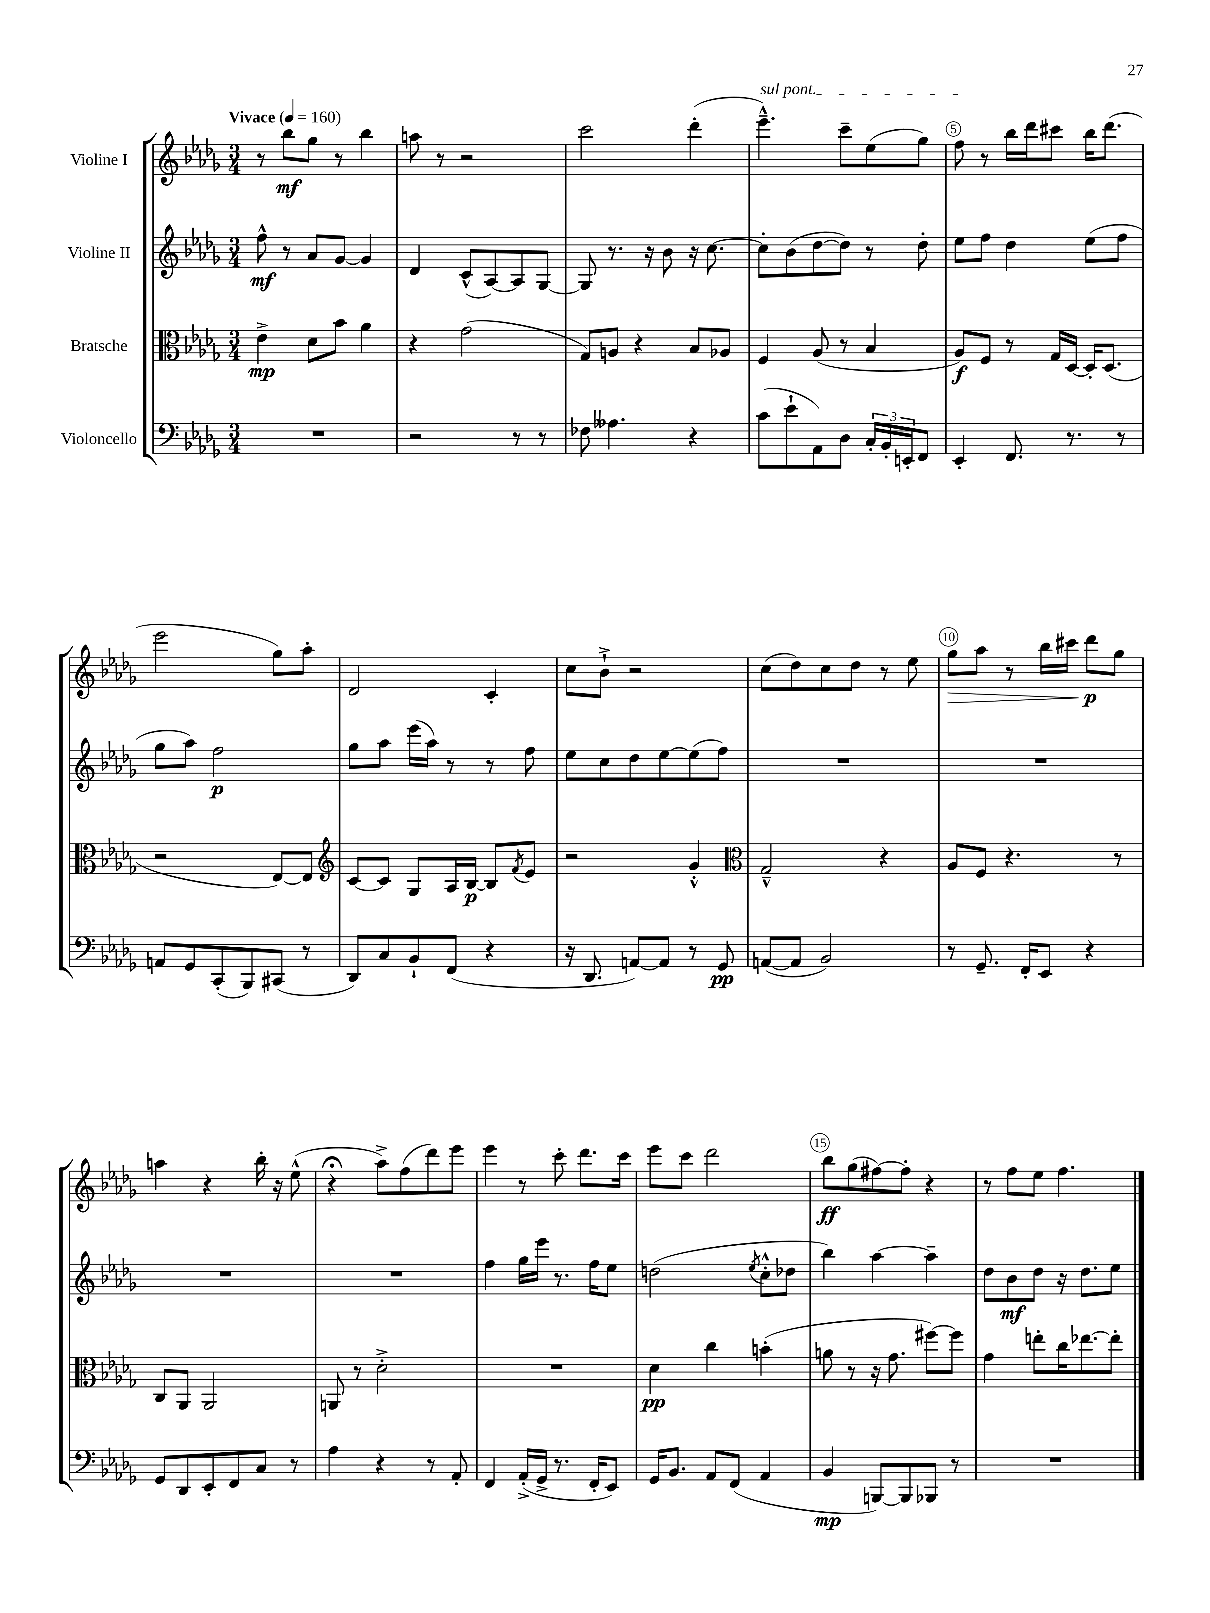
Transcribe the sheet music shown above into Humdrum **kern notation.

**kern	**kern	**kern	**kern
*staff4	*staff3	*staff2	*staff1
*clefF4	*clefC3	*clefG2	*clefG2
*k[b-e-a-d-g-]	*k[b-e-a-d-g-]	*k[b-e-a-d-g-]	*k[b-e-a-d-g-]
*M3/4	*M3/4	*M3/4	*M3/4
*MM160	*MM160	*MM160	*MM160
2.r	4e-^	8ff^^	8r
.	.	8r	8bb-
.	8d-	8a-	8gg-
.	8b-	[8g-	8r
.	4a-	4g-]	4bb-
=	=	=	=
2r	4r	4d-	8aa
.	.	.	8r
.	(2g-	(8c^^	2r
.	.	[8A-)	.
8r	.	8A-]	.
8r	.	[8G-	.
=	=	=	=
8F-	8G-)	8G-]	2ccc
4.A--	8A	8.r	.
.	4r	.	.
.	.	16r	.
.	.	8b-	.
4r	8B-	16r	(4ddd-'
.	.	[8.cc	.
.	8A-	.	.
=	=	=	=
(8c	4F	8cc']	4.eee-~^^)
8e-`	.	(8b-	.
8AA-)	(8A-	[8dd-	.
8D-	8r	8dd-])	8ccc~
24C'	4B-	8r	(8ee-
24BB-'	.	.	.
24EE'	.	.	.
8FF	.	8dd-'	8gg-)
=	=	=	=
4EE-'	8A-)	8ee-	8ff
.	8F	8ff	8r
8.FF	8r	4dd-	16bb-
.	.	.	16ddd-
.	16G-	.	8ccc#
8.r	[16D-	.	.
.	16D-']	(8ee-	16bb-
.	(8.D-	.	(8.ddd-
8r	.	8ff	.
=	=	=	=
8AA	2r	8gg-	2eee-
8GG-	.	8aa-)	.
(8CC'	.	2ff	.
8BBB-)	.	.	.
(8CC#	[8E-)	.	8gg-)
8r	8E-]	.	8aa-'
=	=	=	=
*	*clefG2	*	*
8DD-)	[8c	8gg-	2d-
8C	8c]	8aa-	.
8BB-`	8G-	(16eee-	.
.	.	16aa-)	.
(8FF	16A-	8r	.
.	[16B-	.	.
4r	8B-]	8r	4c'
.	8qf	.	.
.	8e-	8ff	.
=	=	=	=
16r	2r	8ee-	8cc
8.DD-	.	.	.
.	.	8cc	8b-`^
[8AA)	.	8dd-	2r
8AA]	.	[8ee-	.
8r	4g-'^^	(8ee-]	.
8GG-	.	8ff)	.
=	=	=	=
*	*clefC3	*	*
([8AA	2G-~^^	2.r	(8cc
8AA]	.	.	8dd-)
2BB-)	.	.	8cc
.	.	.	8dd-
.	4r	.	8r
.	.	.	8ee-
=	=	=	=
8r	8A-	2.r	8gg-
8.GG-~	8F	.	8aa-
.	4.r	.	8r
16FF'	.	.	.
8EE-	.	.	16bb-
.	.	.	16ccc#
4r	.	.	8ddd-
.	8r	.	8gg-
=	=	=	=
8GG-	8C	2.r	4aa
8DD-	8AA-	.	.
8EE-'	2AA-	.	4r
8FF	.	.	.
8C	.	.	16bb-'
.	.	.	16r
8r	.	.	(8ee-^^
=	=	=	=
4A-	8AA	2.r	4r;
.	8r	.	.
4r	2d-'^	.	8aa-^)
.	.	.	(8ff
8r	.	.	8ddd-)
8AA-'	.	.	8eee-
=	=	=	=
4FF	2.r	4ff	4eee-
(16AA-'^	.	16gg-	8r
16GG-^	.	16eee-	.
8.r	.	8.r	8ccc'
.	.	.	8.ddd-
16FF'	.	16ff	.
8EE-)	.	8ee-	.
.	.	.	16ccc
=	=	=	=
16GG-	4d-	(2dd	8eee-
8.BB-	.	.	.
.	.	.	8ccc
8AA-	4cc	.	2ddd-
(8FF	.	.	.
.	.	8qee-	.
4AA-	(4b'	8cc'^^	.
.	.	8dd-	.
=	=	=	=
4BB-	8a	4bb-)	8bb-
.	8r	.	(8gg-
[8BBB)	16r	[4aa-	[8ff#)
.	8.g-	.	.
8BBB]	.	.	8ff#']
8BBB-	[8ff#)	4aa-~]	4r
8r	8ff#]	.	.
=	=	=	=
2.r	4g-	8dd-	8r
.	.	8b-	8ff
.	8ee'	8dd-	8ee-
.	16cc	16r	4.ff
.	[8.ee-	8.dd-	.
.	8ee-']	8ee-	.
==	==	==	==
*-	*-	*-	*-
